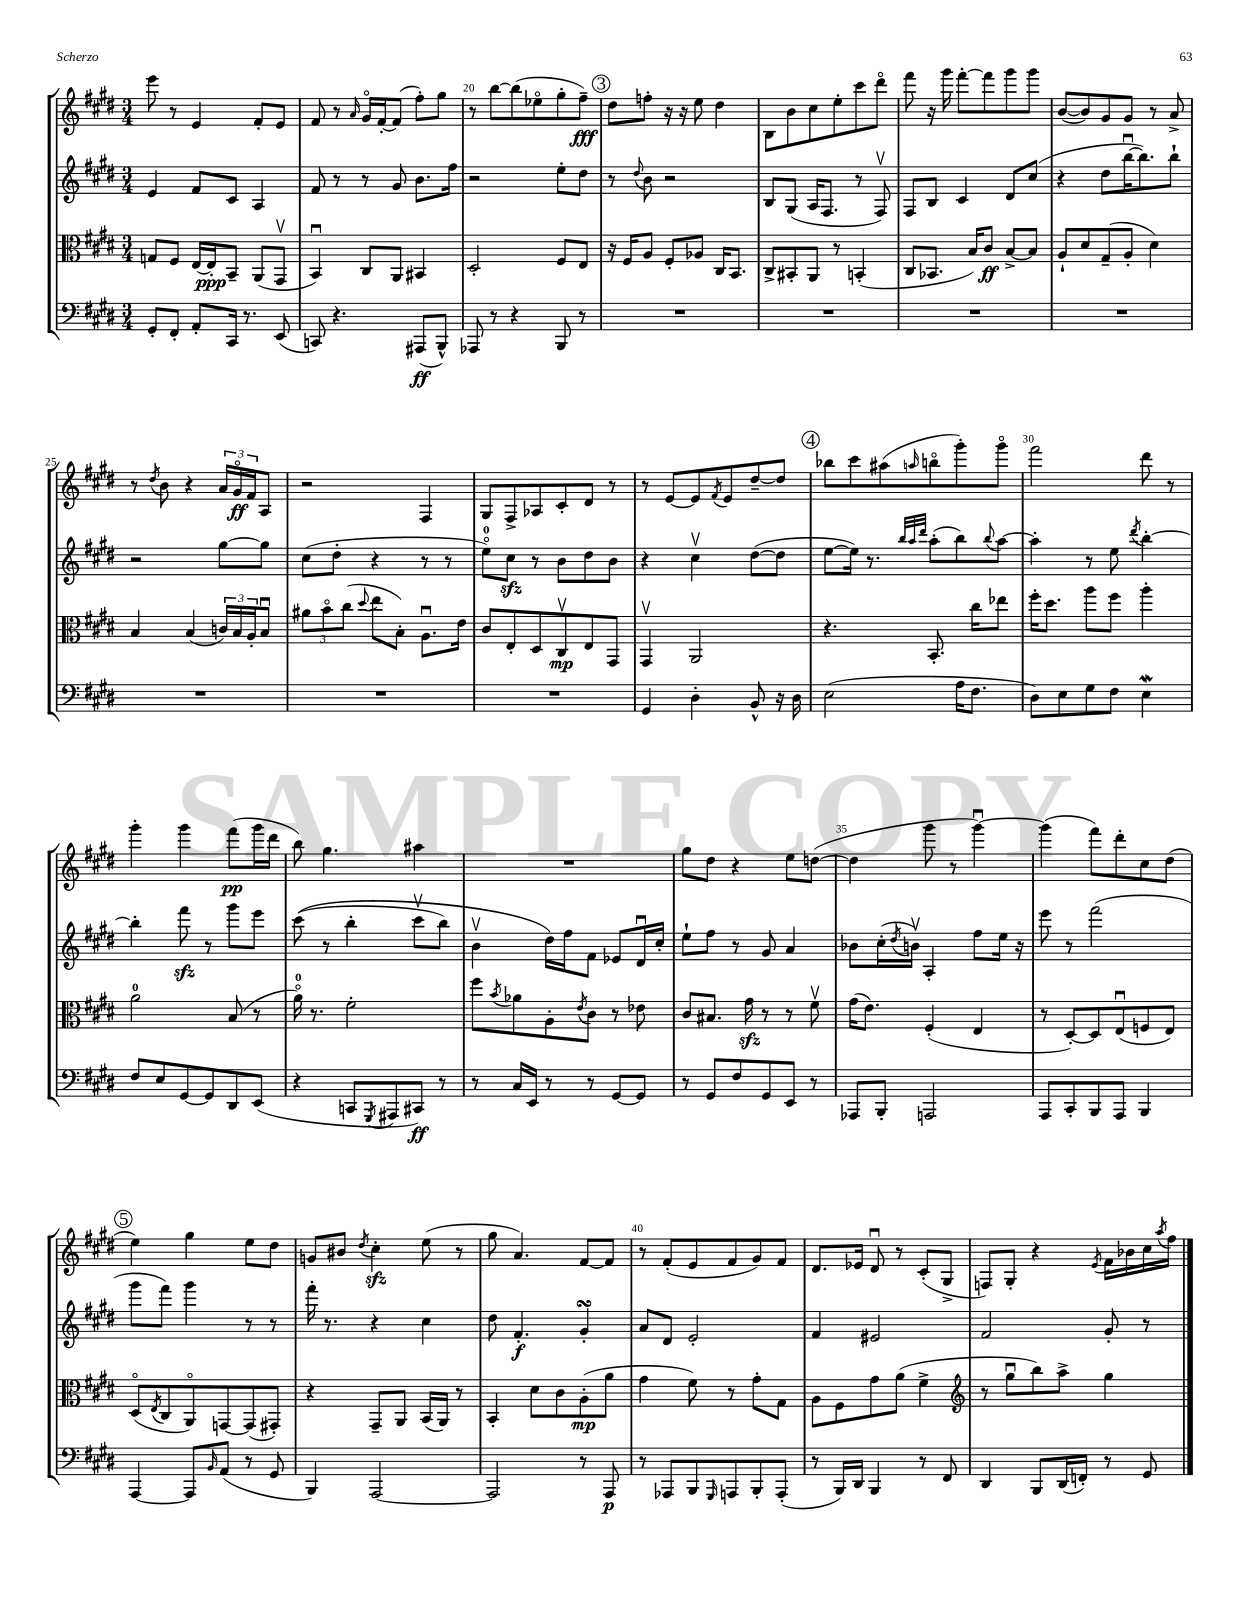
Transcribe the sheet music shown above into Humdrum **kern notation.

**kern	**kern	**kern	**kern
*staff4	*staff3	*staff2	*staff1
*clefF4	*clefC3	*clefG2	*clefG2
*k[f#c#g#d#]	*k[f#c#g#d#]	*k[f#c#g#d#]	*k[f#c#g#d#]
*M3/4	*M3/4	*M3/4	*M3/4
8GG#'/L	8G/L	4e/	8eee\
8FF#'/J	8F#/J	.	8r
8AA'/L	[16E/LL	8f#/L	4e/
.	16E'/]J	.	.
16CC#/Jk	8BB~/J	8c#/J	.
8.r	.	.	.
.	(8AA/L	4A/	8f#'/L
(8EE/	8GG#v/J	.	8e/J
=	=	=	=
8CC/)	4BBu/)	8f#/	8f#/
4.r	.	8r	8r
.	.	.	16qqa/
.	8C#/L	8r	16g#o/LL
.	.	.	[16f#'/J
.	8AA/J	8g#/	(8f#/]J
(8AAA#/L	4BB#/	8.b\L	8ff#'\L)
8BBB^^/J)	.	.	8gg#\J
.	.	16ff#\Jk	.
=	=	=	=
8AAA-/	2D#'/	2r	8r
8r	.	.	[8bb\L
4r	.	.	(8bb\]
.	.	.	8ee-o\
8BBB/	8F#/L	8ee'\L	8gg#'\
8r	8E/J	8dd#\J	8ff#~\J)
=	=	=	=
2.r	16r	8r	8dd#\L
.	16F#/LK	.	.
.	.	8qqdd#/	.
.	8A/J	8b\	8ff'\J
.	8F#'/L	2r	16r
.	.	.	16r
.	8A-/J	.	8ee\
.	16C#/LK	.	4dd#\
.	8.BB/J	.	.
=	=	=	=
2.r	8C#^/L	8B/L	8B\L
.	8BB#'/	(8G#/J	8b\
.	8AA/J	16A/LK	8cc#\
.	.	8.F#/J	.
.	8r	.	8ee'\
.	(4BB'/	8r	8ccc#\
.	.	8F#v/)	8ddd#o\J
=	=	=	=
2.r	8C#/L	8F#/L	8fff#\
.	8.BB-/J	8B/J	16r
.	.	.	16ggg#\
.	.	4c#/	[8fff#'\L
.	16B/LK)	.	.
.	8c#/J	.	8fff#\]
.	[8B^/L	8d#/L	8ggg#\
.	8B/]J	(8cc#/J	8ggg#\J
=	=	=	=
2.r	8A`/L	4r	([8b/L
.	8d#/	.	8b/])
.	(8G#~/	8dd#\L	8g#/
.	8A'/J	[16bbu\K	8g#/J
.	.	8.bb\])	.
.	4d#\)	.	8r
.	.	8bb`\J	8a^/
=	=	=	=
2.r	4B/	2r	8r
.	.	.	8qdd#/
.	.	.	8b\
.	(4B/	.	4r
.	24c/LL)	[8gg#\L	24a/LL
.	24B/	.	24g#o/
.	24A'/J	.	24f#/J
.	8Bu/J	8gg#\]J	8A/J
=	=	=	=
2.r	12a#\L	(8cc#\L	2r
.	12bo\	.	.
.	.	8dd#'\J	.
.	(12cc#\J	.	.
.	8qqdd#/	.	.
.	8ee\L	4r	.
.	8B'\J)	.	.
.	8.Au\L	8r	4F#/
.	.	8r	.
.	16e\Jk	.	.
=	=	=	=
2.r	8c#/L	8eeo\L)	8G#/L
.	8E'/	8cc#\J	8F#^/
.	8D#/	8r	8A-/
.	8C#v/	8b\L	8c#'/
.	8E/	8dd#\	8d#/J
.	8GG#/J	8b\J	8r
=	=	=	=
4GG#/	4GG#v/	4r	8r
.	.	.	[8e/L
4D#'\	2AA/	4cc#v\	8e/]
.	.	.	8qf#/
.	.	.	8e/
8BB^^/	.	([8dd#\L	[8dd#~/
16r	.	8dd#\]J	8dd#/]J
16D#\	.	.	.
=	=	=	=
(2E\	4.r	[8ee\L	8bb-\L
.	.	16ee\]Jk)	8ccc#\
.	.	8.r	.
.	.	.	(8aa#\
.	.	32qqbb/LLL	.
.	.	32qqaa/	.
.	.	32qqddd#/JJJ	16qqaa/
.	8.BB'/	(8aa'\L	8bbo\
16A\LK	.	8bb\)	8ggg#'\)
8.F#\J	16cc#\LK	.	.
.	.	8qqbb/	.
.	8ee-\J	[8aa\J	8ggg#o\J
=	=	=	=
8D#\L)	16ff#'\LK	4aa'\]	2fff#\
.	8.dd#\J	.	.
8E\	.	.	.
8G#\	8aa\L	8r	.
8F#\J	8ff#\J	8ee\	.
.	.	8qddd#/	.
4E\	4aa'\	[4bb'\	8ddd#\
.	.	.	8r
=	=	=	=
8F#/L	2a\	4bb'\]	4ggg#'\
8E/	.	.	.
[8GG#/	.	8fff#\	4ggg#\
8GG#/]	.	8r	.
8DD#/	(8B/	8ggg#\L	(8fff#\L
(8EE/J	8r	8eee\J	16ggg#\L
.	.	.	16ddd#\JJ
=	=	=	=
4r	16ao\)	&((8ccc#\	8bb\)
.	8.r	.	.
.	.	8r	4.gg#\
8CC/L	2f#'\	4bb'\	.
8qGGG#/	.	.	.
8AAA#/	.	.	.
8CC#/J)	.	8ccc#v\L	4aa#\
8r	.	8bb\J)	.
=	=	=	=
8r	8ff#\L	4bv\	2.r
.	8qb/	.	.
16C#/LL	8a-\	.	.
16EE/JJ	.	.	.
8r	8A'\	16dd#\LL&)	.
.	.	16ff#\J	.
.	8qe/	.	.
8r	8c#\J	8f#\J	.
[8GG#/L	8r	8e-/L	.
8GG#/]J	8e-\	16d#u/L	.
.	.	16cc#'/JJ	.
=	=	=	=
8r	8c#/L	8ee`\L	8gg#\L
8GG#/L	8.B#/J	8ff#\J	8dd#\J
8F#/	.	8r	4r
.	16g#\	.	.
8GG#/	8r	8g#/	.
8EE/J	8r	4a/	8ee\L
8r	8f#v\	.	([8dd\J
=	=	=	=
8AAA-/L	(16g#\LK	8b-\L	4dd\]
.	8.e\J)	.	.
8BBB'/J	.	(16cc#'\L	.
.	.	8qdd#/	.
.	.	16bv\JJ)	.
2AAA/	(4F#'/	4A'/	8ggg#\
.	.	.	8r
.	4E/	8ff#\L	[4ggg#u\)
.	.	16ee\Jk	.
.	.	16r	.
=	=	=	=
8AAA/L	8r	8eee\	(4ggg#\]
8CC#'/	[8D#'/L)	8r	.
8BBB/	8D#/]	(2fff#\	8fff#\L)
8AAA/J	(8Eu/	.	8ddd#'\
4BBB/	8F/	.	8cc#\
.	8E/J)	.	(8dd#\J
=	=	=	=
[4AAA/	(8D#o/L	8ggg#\L	4ee\)
.	8qE/	.	.
.	8C#/	8fff#\J)	.
8AAA/]L	8AAo/)	4ggg#\	4gg#\
16qqBB/	.	.	.
(8AA/J	[8GG/	.	.
8r	(8GG/]	8r	8ee\L
8GG#/	8GG#'/J)	8r	8dd#\J
=	=	=	=
4BBB/)	4r	16fff#'\	8g/L
.	.	8.r	.
.	.	.	8b#/J
.	.	.	8qdd#/
[2AAA/	8GG#~/L	4r	4cc#'\
.	8AA/J	.	.
.	(16BB/LL	4cc#\	(8ee\
.	16AA/JJ)	.	.
.	8r	.	8r
=	=	=	=
2AAA/]	4BB'/	8dd#\	8gg#\
.	.	4.f#'/	4.a/)
.	8d#\L	.	.
.	8c#\	.	.
8r	(8A'\	4g#'/	[8f#/L
8AAA/	8a\J	.	8f#/]J
=	=	=	=
8r	4g#\	8a/L	8r
8AAA-/L	.	8d#/J	(8f#'/L
8BBB/	8f#\)	2e'/	8e/
16qqGGG#/	.	.	.
8AAA/	8r	.	8f#/
8BBB'/	8g#'\L	.	8g#/)
(8AAA'/J	8G#\J	.	8f#/J
=	=	=	=
8r	8A\L	4f#/	8.d#/L
16BBB/LL)	8F#\	.	.
16DD#/JJ	.	.	16e-/Jk
4BBB/	8g#\	2e#/	8d#u/
.	(8a\J	.	8r
8r	4f#^\	.	(8c#'/L
8FF#/	.	.	8G#^/J
=	=	=	=
*	*clefG2	*	*
4DD#/	8r	2f#/	8F/L)
.	8gg#u\L	.	8G#'/J
8BBB/L	8bb\)	.	4r
(16DD#/L	8aa^\J	.	.
16FF'/JJ)	.	.	.
.	.	.	8qe/
8r	4gg#\	8g#'/	16f#\LL
.	.	.	16b-\
8GG#/	.	8r	16cc#\
.	.	.	8qaa/
.	.	.	16ff#\JJ
==	==	==	==
*-	*-	*-	*-
